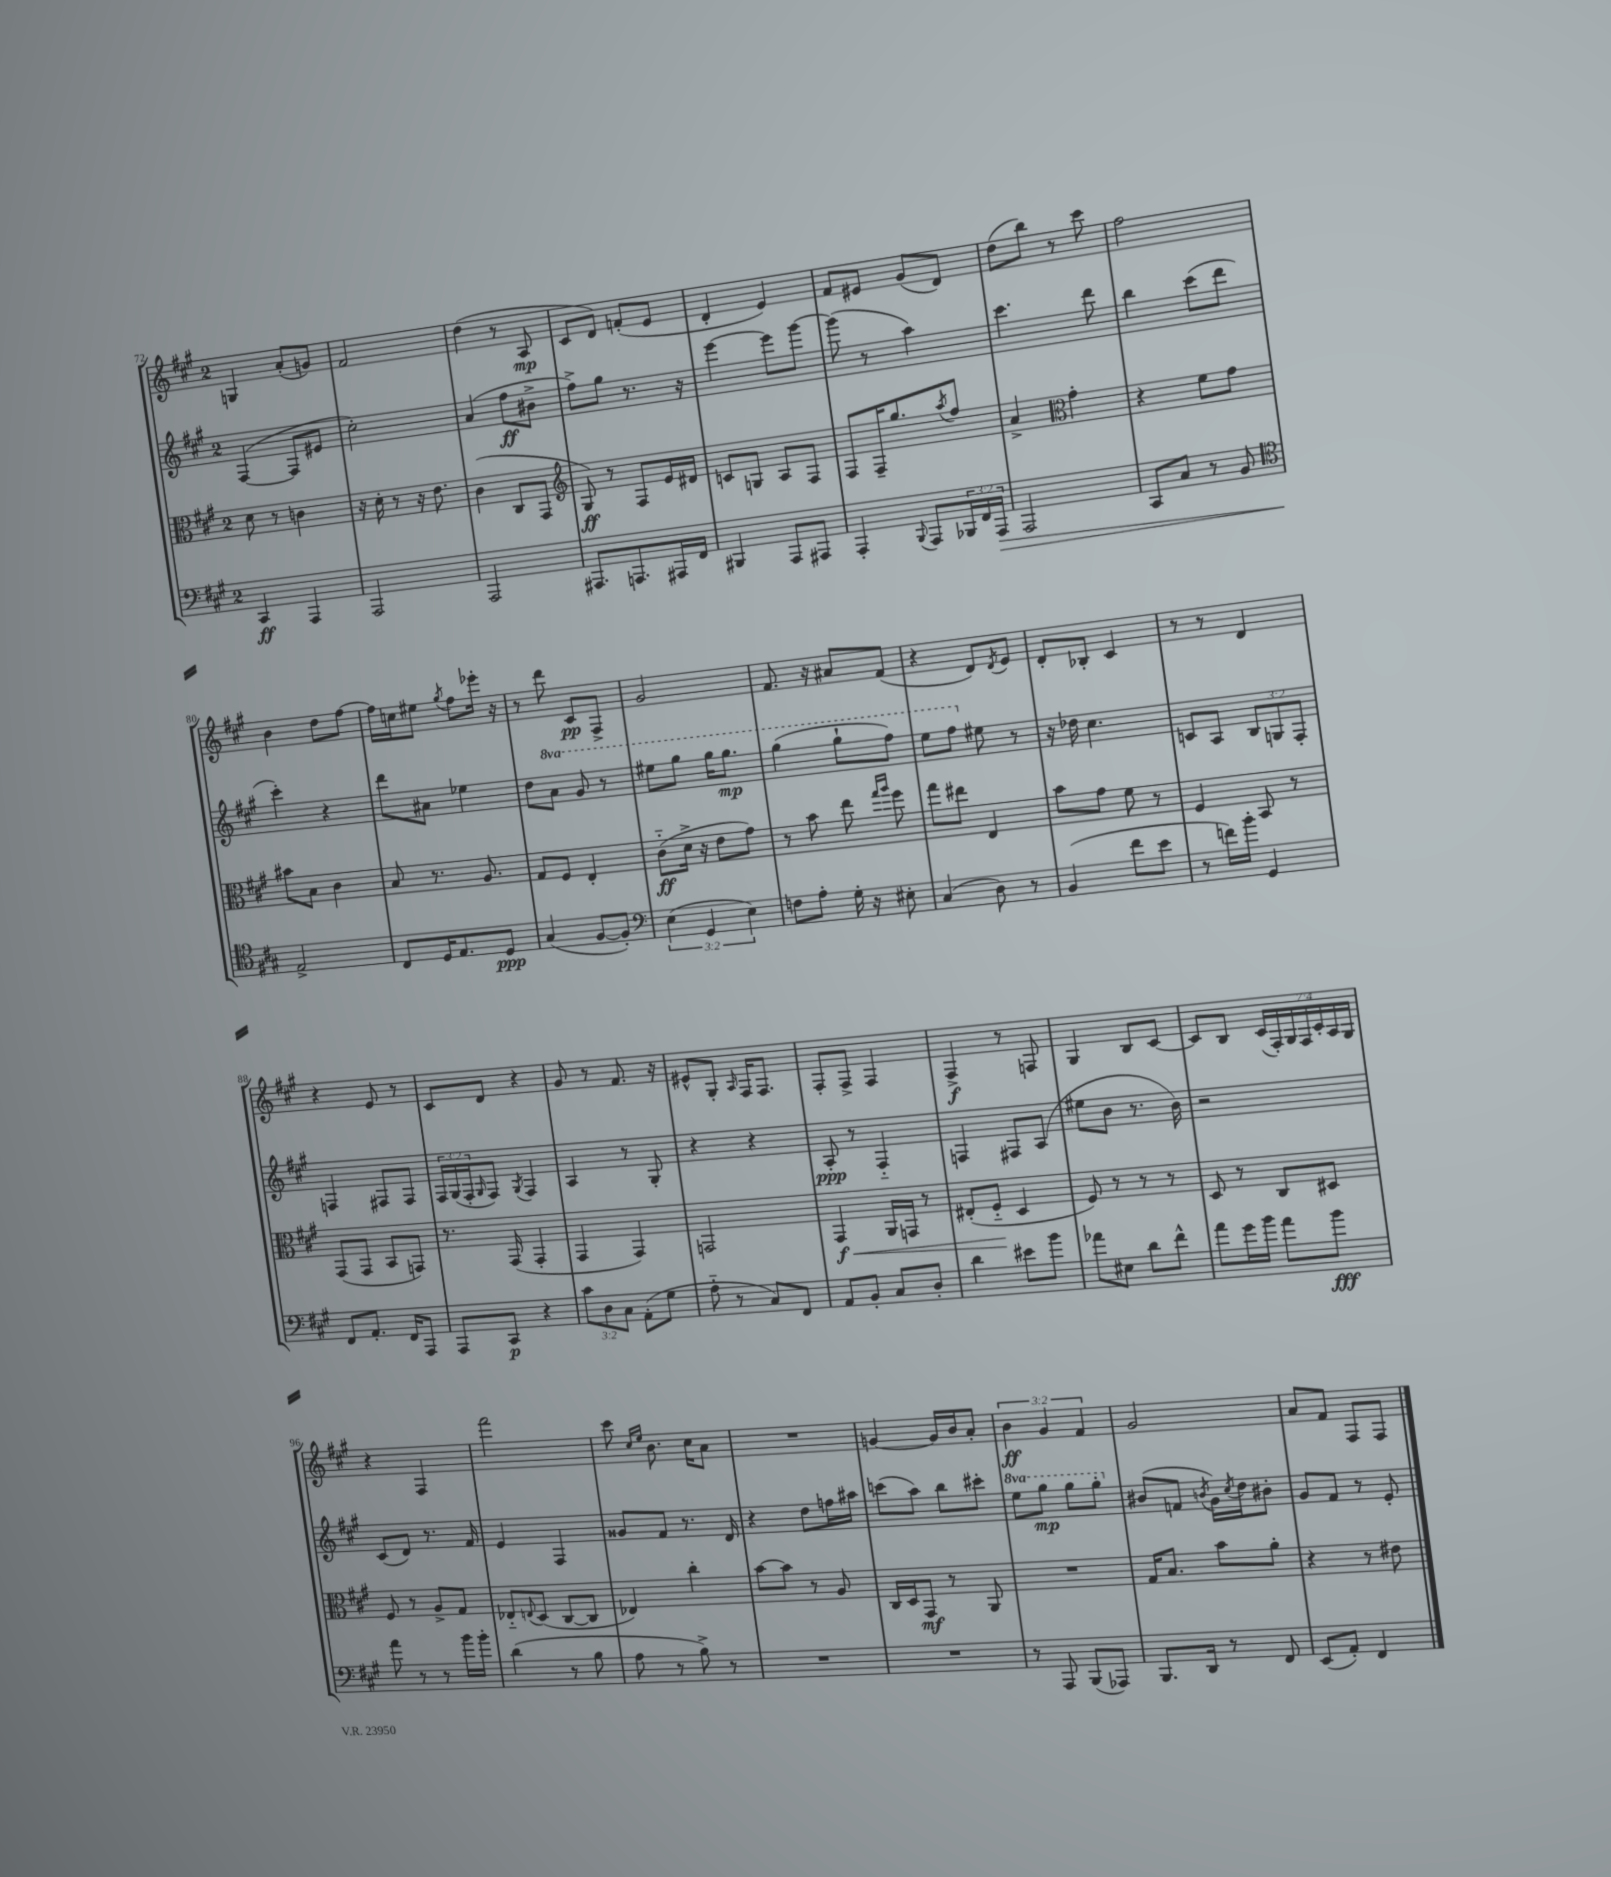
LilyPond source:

<<
\new StaffGroup <<
\new Staff = "s0" {
    \clef treble \key a \major \once \override Staff.TimeSignature.style = #'single-digit \time 2/4 \override Staff.TupletNumber.text = #tuplet-number::calc-fraction-text
    g4 a'8-.( g'8) |
    fis'2 |
    d''4( r8 a8\mp |
    cis'8 d'8) f'8-.( e'8 |
    d'4-. e'4) |
    fis'8 eis'8 gis'8( d'8) |
    d''8( b''8) r8 cis'''8 |
    fis''2 |
    b'4 d''8 fis''8~ |
    fis''16 c''16 eis''8 \acciaccatura { gis''8 } fis''8 ees'''16-. r16 |
    r8 d'''8 cis'8\pp fis8-> |
    gis'2 |
    fis'8. r16 ais'8 fis'8( |
    r4 d'8) \acciaccatura { d'8 } e'8 |
    d'8-. bes8-. cis'4 |
    r8 r8 d'4 |
    r4 e'8 r8 |
    cis'8 d'8 r4 |
    gis'8 r8 fis'8. r16 |
    eis'8-^ gis8-. \grace { a16 } fis16 fis8. |
    fis8-. fis8-> fis4 |
    fis4->\f r8 f8 |
    gis4 b8 cis'8~ |
    cis'8 b8 \tuplet 7/4 { cis'16( fis16-.) gis16 fis16 cis'16-. a16 gis16 } |
    r4 fis4 |
    fis'''2 |
    cis'''8 \grace { cis''16 e''16 } b'8. cis''16 a'8 |
    R2 |
    g'4~ g'16 b'16 a'8-. |
    \tuplet 3/2 { b'4\ff gis'4 fis'4 } |
    gis'2 |
    a'8 fis'8 fis8 fis8 \bar "|." |
}
\new Staff = "s1" {
    \clef treble \key a \major \once \override Staff.TimeSignature.style = #'single-digit \time 2/4 \override Staff.TupletNumber.text = #tuplet-number::calc-fraction-text \set Staff.ottavationMarkups = #ottavation-simple-ordinals
    fis4~( fis8 eis'8 |
    cis''2-.) |
    a'4( fis''8\ff bis'8-> |
    fis''8->) gis''8 r8. r16 |
    e'''4~ e'''8 gis'''8~ |
    gis'''8( r8 a''4) |
    cis'''4. d'''8 |
    b''4 cis'''8( d'''8 |
    cis'''4-.) r4 |
    d'''8 ais'8 ees''4 |
    d''8 \ottava #1 a''8 gis''8 r8 |
    eis'''8 gis'''8 gis'''16 gis'''8.\mp |
    gis'''4( gis'''8-! fis'''8) |
    e'''8 fis'''8 \ottava #0 eis''8 r8 |
    r16 des''16 cis''4. |
    c'8 a8 \tuplet 3/2 { b8 g8 fis8-. } |
    f4 fis8 fis8 |
    \tuplet 3/2 { fis16 gis16( fis16-. } \grace { gis16 } fis8) \acciaccatura { gis8 } fis4 |
    a4 r8 gis8-. |
    r4 r4 |
    a8-.\ppp r8 fis4-_ |
    f4 fis8 a8( |
    eis''8 b'8 r8. b'16) |
    r2 |
    cis'8( d'8) r8. fis'16 |
    e'4 fis4 |
    gisis'8 fis'8 r8. d'16 |
    r4 d''8 f''16 ais''16 |
    c'''8( a''8) b''8 cis'''8-. |
    \ottava #1 e'''8 gis'''8\mp gis'''8 gis'''8-. \ottava #0 |
    bis'8( f'8 \acciaccatura { b'8 } gis'16) \acciaccatura { cis''8 } d''16 bis'8-. |
    gis'8 fis'8 r8 e'8-. \bar "|." |
}
\new Staff = "s2" {
    \clef alto \key a \major \once \override Staff.TimeSignature.style = #'single-digit \time 2/4
    d'8 r8 c'4 |
    r16 d'16-. r8 r16 e'8. |
    cis'4( cis8 gis,8 |
    \clef treble gis8\ff) r8 fis8 e'16 dis'16 |
    c'8 g8 a8 fis8 |
    fis8 fis16-- gis''8. \acciaccatura { a''8 } fis''8 |
    a'4-> \clef alto gis'4-. |
    r4 fis'8 gis'8 |
    bis'8 b8 cis'4 |
    b8 r8. a8. |
    gis8 fis8 e4-. |
    cis'8-_\ff( d'16-> r16 e'8 gis'8) |
    r8 b'8 e''8 \grace { gis''16 a''16 } fis''8 |
    gis''8 eis''8 e4 |
    b'8 gis'8 fis'8 r8 |
    fis4 b,8 r8 |
    gis,8( gis,8 b,8 g,8) |
    r8. gis,16( gis,4-. |
    gis,4 gis,4) |
    g,2 |
    gis,4\f\< a,16 g,16 r8 |
    eis8-.( fis8-_\! d4 |
    fis8) r8 r8 r8 |
    d8 r8 cis8 dis8 |
    fis8 r8 a8-> gis8 |
    ees8-_ \appoggiatura { e8 } d8( cis8~ cis8 |
    ees4) cis''4-. |
    b'8~ b'8 r8 a8 |
    cis16 d16 gis,8\mf r8 a,8 |
    R2 |
    gis16 b8. b'8 a'8-. |
    r4 r8 eis'8 \bar "|." |
}
\new Staff = "s3" {
    \clef bass \key a \major \once \override Staff.TimeSignature.style = #'single-digit \time 2/4 \override Staff.TupletNumber.text = #tuplet-number::calc-fraction-text
    cis,4\ff a,,4 |
    a,,2 |
    a,,2 |
    ais,,8. a,,8. ais,,16 fis,16 |
    bis,,4 a,,8 ais,,8 |
    a,,4-. \appoggiatura { b,,8 } a,,8 \tuplet 3/2 { bes,,16 fis,16 a,,16\> } |
    a,,2 |
    cis,8 cis8 r8 b,8 |
    \clef tenor e2->\! |
    cis8 d16 e8. d8\ppp |
    gis4( fis8~ fis8-.) |
    \clef bass \tuplet 3/2 { e4( gis,4 e4) } |
    f8 a8-. gis16-. r16 eis8-. |
    cis4( d8) r8 |
    b,4( fis'8 e'8 |
    r8 f'16) b'16-. gis,4 |
    fis,8 a,8.-. fis,16 a,,8 |
    a,,8 cis,8\p r4 |
    \tuplet 3/2 { cis'8 d8 cis8 } a,8-.( gis8 |
    a8-_ r8 cis8) fis,8 |
    a,8 b,8-. cis8 d8-. |
    d'4 eis'8 b'8 |
    aes'8 eis8 d'8 fis'8-^ |
    a'8 gis'16 b'16 a'8 b'8\fff |
    a'8 r8 r8 b'16 b'16-. |
    d'4( r8 b8 |
    a8 r8 b8->) r8 |
    R2 |
    R2 |
    r8 a,,8 b,,8( aes,,8) |
    b,,8. d,16 r8 fis,8 |
    e,8( a,8-.) fis,4 \bar "|." |
}
>>
>>
\layout { \context { \Score currentBarNumber = #72 } }
